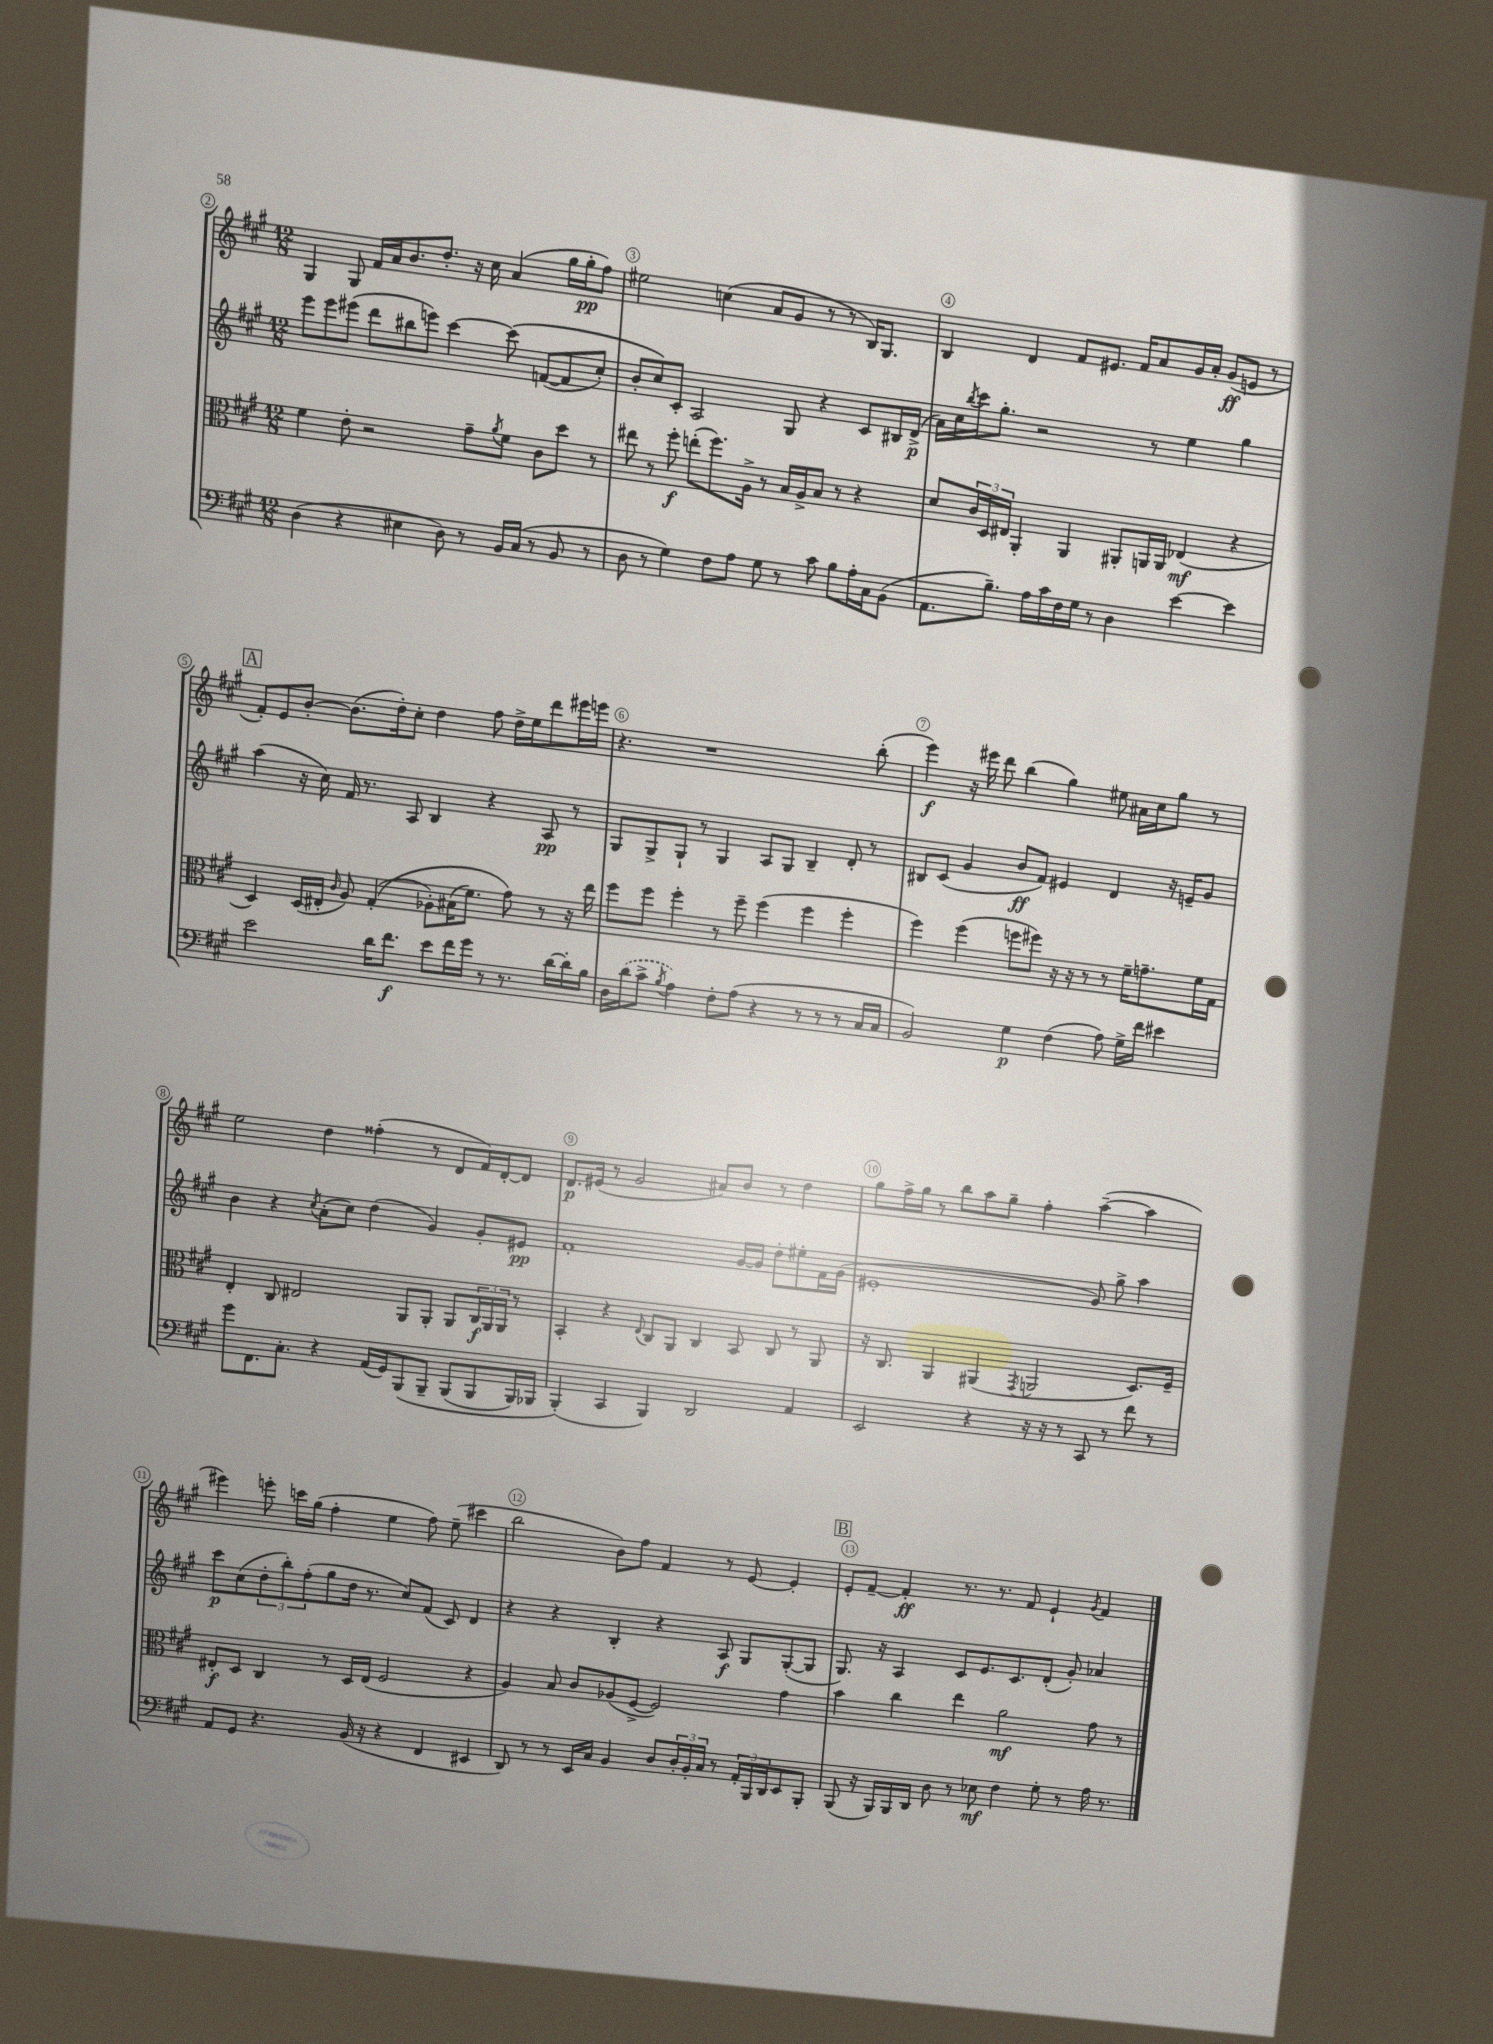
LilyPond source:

<<
\new StaffGroup <<
\new Staff = "s0" {
    \clef treble \key a \major \numericTimeSignature \time 12/8
    gis4 gis8 fis'16 a'16 b'8. d''8.-. r16 cis''16 a'4( gis''16 gis''16-.\pp fis''8) |
    eis''2 c''4( a'8 gis'8 r8 r8 b16) gis8. |
    b4 d'4 fis'8 eis'8. fis'16 a'8 gis'16 a'16-. gis'8\ff( e'8 r8 |
    \mark \markup { \box "A" } fis'8-.) e'8 b'8~-. b'8.( d''16-.) cis''8-. d''4 fis''8 d''16-> e''16 d'''8 eis'''16 e'''16 |
    r4. r1 b''8-.( |
    e'''4\f) r16 eis'''16 d'''8 b''4( gis''4) eis''8 ais'16 cis''16 gis''8 r8 |
    e''2 d''4 fisis''4-.( r8 d'8 fis'16) d'16~-. d'8 |
    d'8.\p eis'16( r8 gis'2 ais'8) b'8 r8 d''4 |
    gis''8 fis''16-> gis''16 r8 b''8 a''8 gis''8-- fis''4-. a''4~--( a''4 |
    eis'''4) e'''8-. c'''16 gis''16( fis''4-. e''4 fis''8) e''8--( cis'''4 |
    b''2 b'8) fis''8 fis'4 r8 e'8~ e'4-. |
    \mark \markup { \box "B" } e'8-. fis'8~-- fis'4-.\ff r8. r8. fis'8 e'4-! \acciaccatura { gis'8 } fis'4 \bar "|." |
}
\new Staff = "s1" {
    \clef treble \key a \major \numericTimeSignature \time 12/8
    e'''8 e'''8 eis'''8( d'''8 bis''8 e'''8) cis'''4~ cis'''8\( f'8~( f'8 cis''8-.) |
    b'8-. cis''8\) cis'8-. a2 gis8 r4 cis'8 bis16 d'16->\p( |
    a'16) cis''16 \acciaccatura { b''8 } cis'''16 gis''8.-. r2 r8 e''4 gis''4 |
    \mark \markup { \box "A" } a''4( r16 cis''16) fis'16 r8. a8 b4 r4 a8\pp r8 |
    gis8 gis8-> gis8-! r8 gis4 a8 gis8 b4-- d'8-. r8 |
    bis8 cis'8( gis'4 b'8\ff fis'8) eis'4 d'4 r16 e'16-- gis'8 |
    b'4 r4 \acciaccatura { cis''8 } a'8-.( cis''8) d''4( gis'4) gis'8-. eis'8\pp |
    fis'1-. gis'16~ gis'16 d''8-. eis''8-. fis'16 gis'16( |
    eis'1-. gis'8) gis''8-> a''4 |
    cis'''8\p cis''8( \tuplet 3/2 { d''8-. b''8-.) fis''8-.( } gis''8 d''16 r8. cis''8) fis'8( cis'8) d'4 |
    r4 r4 b4-. r4 a8\f gis8 gis8~-.( gis8 |
    \mark \markup { \box "B" } gis8.) r16 a4 cis'8 e'8. cis'8. d'8-.( gis'8-.) aes'4 \bar "|." |
}
\new Staff = "s2" {
    \clef alto \key a \major \numericTimeSignature \time 12/8
    fis'4 e'8-. r2 gis'8-- \acciaccatura { a'8 } fis'8 cis'8 d''8 r8 |
    eis''8 r8 fis''8-.\f e''8-.( fis''8.) a16-> r8 b16 a16-> b8 r8 r4 |
    d'8 \tuplet 3/2 { cis'16 d16 eis16 } a,4-. a,4 ais,8-. a,16 a,16 ees4\mf( r4 |
    \mark \markup { \box "A" } d4) d16( eis16-. \grace { cis'16 } a8) gis4-.(\( aes8-.) bis16( fis'8.) gis'8\) r8 r16 e''16 |
    fis''8 fis''8 fis''4-. r8 fis''8-- fis''4( fis''4 fis''4-. |
    fis''4) fis''4( f''8 fis''8) r16 r16 r8 r8 fis'16-- g'8.-- fis'16 gis16 |
    e4-. cis8 eis2 a,8 a,8-. a,8 \tuplet 3/2 { cis16\f a,16 a,16 } r8 |
    b,4-. r4 \appoggiatura { e8 } cis8 a,8 cis4 b,8 cis8 r8 a,8 |
    r16 cis8. a,4 ais,4( \acciaccatura { gis,8 } a,2 d8.) fis16-- |
    eis8-.\f d8 cis4 r8 d16 eis16( fis2 r4 |
    a4) b8 cis'8 aes8( fis8~-> fis2) gis'4 |
    \mark \markup { \box "B" } b'4 cis''4 e''4 a'2\mf gis'8 r8 \bar "|." |
}
\new Staff = "s3" {
    \clef bass \key a \major \numericTimeSignature \time 12/8
    d4( r4 eis4 d8) r8 b,16 cis16( r8 b,8 r8 |
    d8 r8 gis4) fis8 a8 gis8 r8 cis'8 b8 a16-. cis16 b,8( |
    a,8. b8.--) a16 cis'16 fis16 gis16 r8 d4 e'4~ e'4 |
    \mark \markup { \box "A" } e'2 d'16 fis'8.\f e'8 fis'16 gis'16 r8 r8. d'16~ d'16-. b16 |
    d16 \once \slurDashed d'16( cis'8-> \acciaccatura { b8 } a4) fis8-. a8( r4 r8 r8 r8 cis16 cis16 |
    b,2) gis4\p fis4( a8) gis16-> fis'16 eis'4 |
    gis'8 fis,8. cis8.-. r4 a,16( gis,16) b,,8\( b,,8-- b,,8( b,,8 b,,16) bes,,16 |
    b,,4-.(\) cis,4 b,,4) d,2 a,4 |
    e,2 r4 r16 r16 r8 cis,8 r8 fis'8 r8 |
    a,8 gis,8 r4. b,16( r16 r4 fis,4 eis,4 |
    d,8) r8 r8 e,16 cis16 b,4 d8 \tuplet 3/2 { d16-. b,16-. cis16 } r8 \tuplet 3/2 { a,16-. b,,16 d,16 } e,8 b,,8-. |
    \mark \markup { \box "B" } b,,8( r16 b,,16) b,,16 d,16 d8 r8 ees8\mf fis4 gis8-. r8 a16 r8. \bar "|." |
}
>>
>>
\layout { \context { \Score currentBarNumber = #2 \override BarNumber.break-visibility = ##(#f #t #t) barNumberVisibility = #all-bar-numbers-visible \override BarNumber.stencil = #(make-stencil-circler 0.1 0.3 ly:text-interface::print) } }
